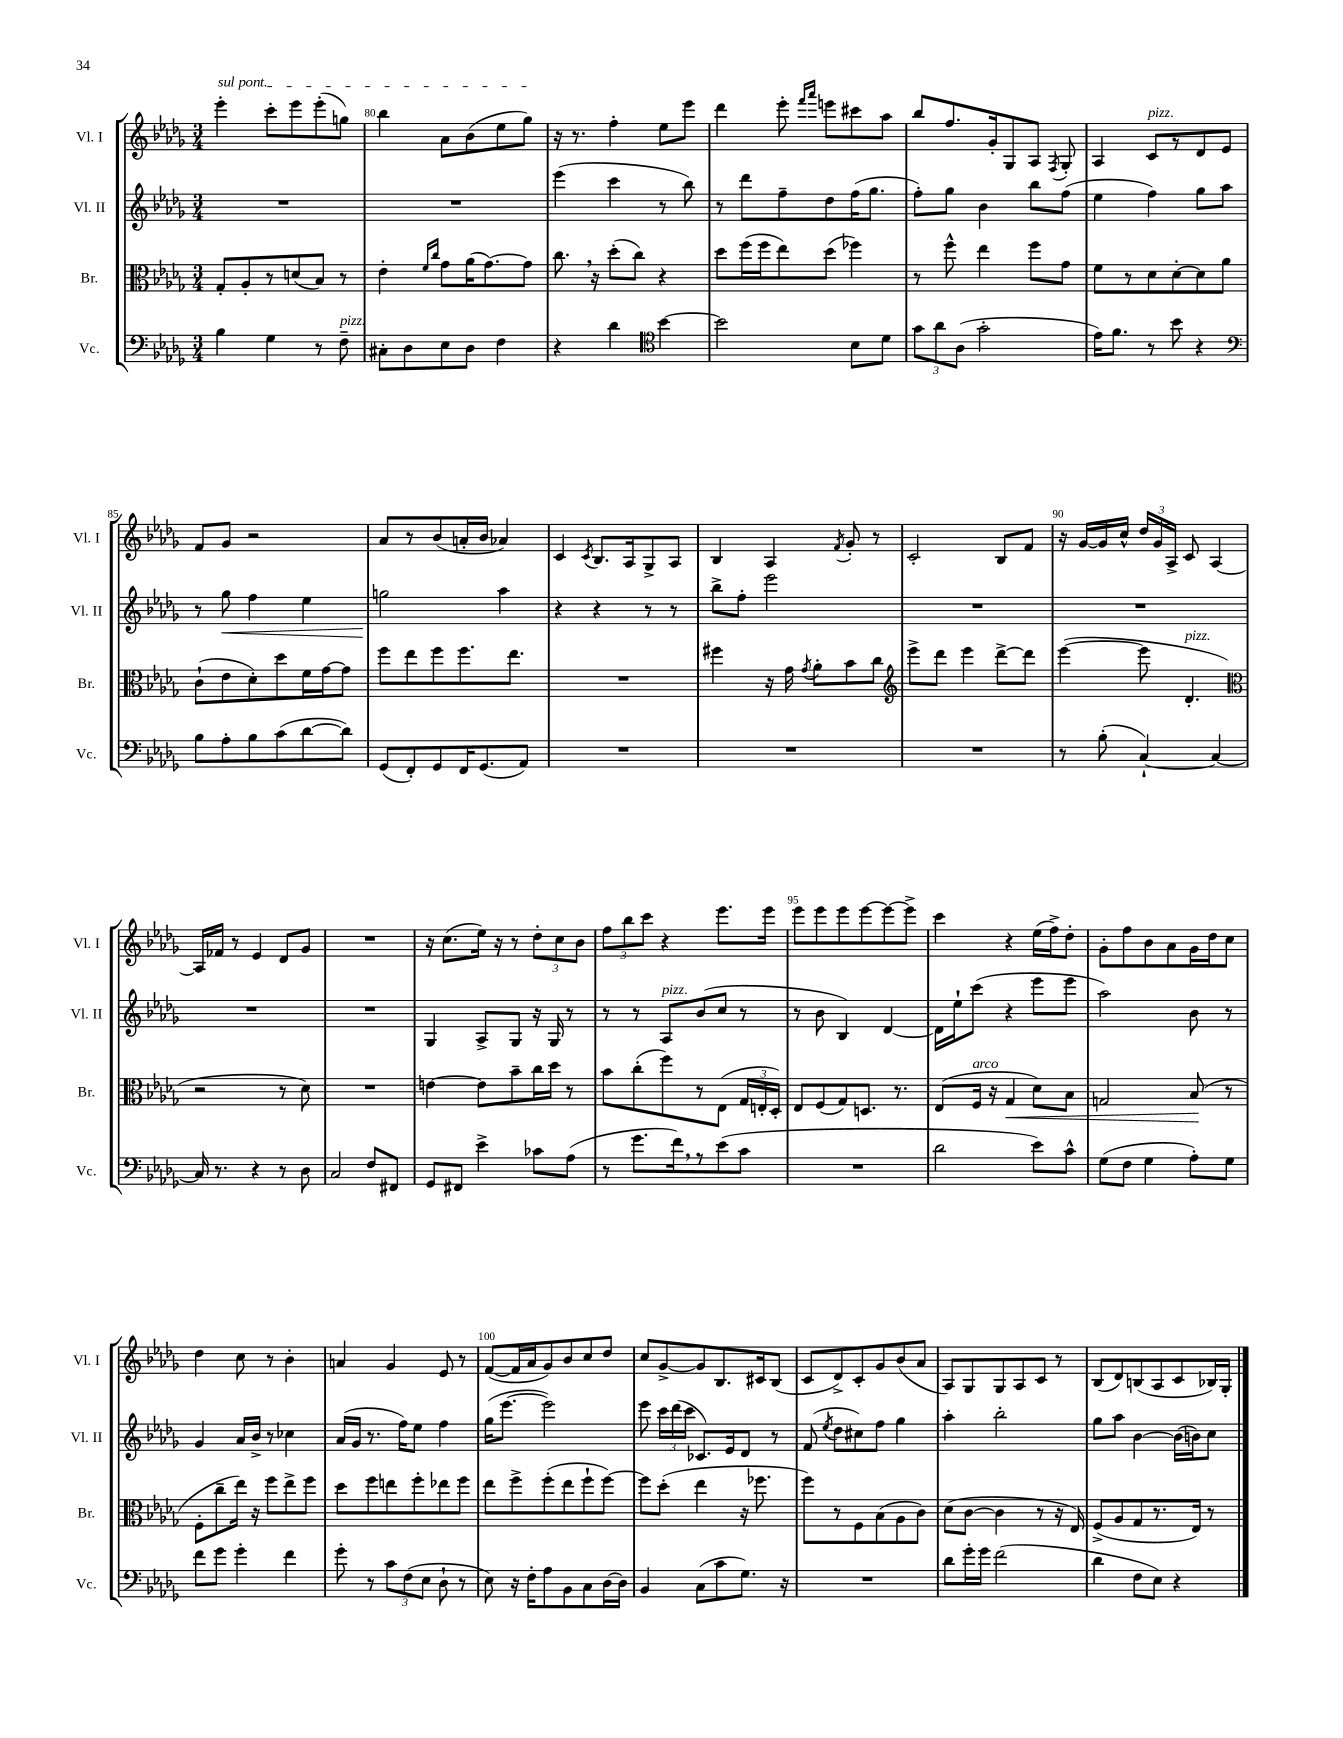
<<
\new StaffGroup <<
\new Staff = "s0" \with { instrumentName = "Vl. I" shortInstrumentName = "Vl. I" } {
    \clef treble \key des \major \numericTimeSignature \time 3/4
    \autoBeamOff \once \override TextSpanner.bound-details.left.text = \markup { \italic "sul pont." } ees'''4-.\startTextSpan c'''8[-. ees'''8 ees'''8-.( g''8]) |
    bes''4 aes'8[ bes'8( ees''8 ges''8]\stopTextSpan) |
    r16 r8. f''4-. ees''8[ ees'''8] |
    des'''4 ees'''8-. \grace { f'''16[ aes'''16] } e'''8[ cis'''8 aes''8] |
    bes''8[ f''8. ges'16-. ges8 aes8] \acciaccatura { f8 } ges8-. |
    aes4 c'8[^\markup { \italic "pizz." } r8 des'8 ees'8] |
    f'8[ ges'8] r2 |
    aes'8[ r8 bes'8( a'16-. bes'16] aes'4) |
    c'4 \acciaccatura { c'8 } bes8.[ aes16 ges8-> aes8] |
    bes4 aes4 \acciaccatura { f'8 } ges'8-. r8 |
    c'2-. bes8[ f'8] |
    r16 ges'16[~ ges'16 c''16]-^ \tuplet 3/2 { des''16[ ges'16 aes16]-> } c'8 aes4~ |
    aes16[ fes'16] r8 ees'4 des'8[ ges'8] |
    R2. |
    r16 c''8.[( ees''16]) r16 r8 \tuplet 3/2 { des''8[-. c''8 bes'8] } |
    \tuplet 3/2 { f''8[ bes''8 c'''8] } r4 ees'''8.[ ees'''16] |
    ees'''8[ ees'''8 ees'''8 ees'''8~ ees'''8~ ees'''8]-> |
    c'''4 r4 ees''16[( f''16->) des''8]-. |
    ges'8[-. f''8 bes'8 aes'8 ges'16 des''16 c''8] |
    des''4 c''8 r8 bes'4-. |
    a'4 ges'4 ees'8 r8 |
    f'8[~( f'16 aes'16 ges'8) bes'8 c''8 des''8] |
    c''8[ ges'8~-> ges'8 bes8. cis'16 bes8]( |
    c'8[ des'8->) c'8-. ges'8 bes'8( aes'8] |
    aes8[) ges8 ges8 aes8 c'8] r8 |
    bes8[( des'8) b8( aes8 c'8 bes16) ges16]-. \bar "|." |
}
\new Staff = "s1" \with { instrumentName = "Vl. II" shortInstrumentName = "Vl. II" } {
    \clef treble \key des \major \numericTimeSignature \time 3/4
    \autoBeamOff R2. |
    R2. |
    ees'''4( c'''4 r8 bes''8) |
    r8 des'''8[ f''8-- des''8 f''16( ges''8.] |
    f''8[-.) ges''8] bes'4 bes''8[ f''8]( |
    ees''4 f''4) ges''8[ aes''8] |
    r8 ges''8\< f''4 ees''4 |
    g''2\! aes''4 |
    r4 r4 r8 r8 |
    bes''8[-> f''8]-. ees'''2 |
    R2. |
    R2. |
    R2. |
    R2. |
    ges4 aes8[-> ges8] r16 ges16 r8 |
    r8 r8 aes8[^\markup { \italic "pizz." } bes'8( c''8] r8 |
    r8 bes'8 bes4) des'4~ |
    des'16[ ees''16-! c'''8]( r4 ees'''8[ ees'''8] |
    aes''2) bes'8 r8 |
    ges'4 aes'16[ bes'16]-> r8 ces''4 |
    aes'16[( ges'16] r8. f''16[) ees''8] f''4 |
    ges''16[( ees'''8.]~ ees'''2) |
    ees'''8 \tuplet 3/2 { c'''16[ des'''16( c'''16] } ces'8.[) ees'16 des'8] r8 |
    f'8( \acciaccatura { ees''8 } des''8[ cis''8) f''8] ges''4 |
    aes''4-. bes''2-. |
    ges''8[ aes''8] bes'4~ bes'16[( b'16) c''8] \bar "|." |
}
\new Staff = "s2" \with { instrumentName = "Br." shortInstrumentName = "Br." } {
    \clef alto \key des \major \numericTimeSignature \time 3/4
    \autoBeamOff ges8[-. aes8-. r8 d'8( bes8]) r8 |
    ees'4-. \grace { f'16[ c''16] } ges'8[ aes'16( ges'8.~) ges'8] |
    c''8. \breathe r16 des''8[-.( c''8]) r4 |
    des''8[ f''16( f''16 ees''8) des''8]( fes''4) |
    r8 f''8-^ ees''4 f''8[ ges'8] |
    f'8[ r8 des'8 des'8~-. des'8 aes'8] |
    c'8[-!( ees'8 des'8-.) des''8 f'16 ges'16~ ges'8] |
    f''8[ ees''8 f''8 f''8. ees''8.] |
    R2. |
    fis''4 r16 ges'16 \acciaccatura { ges'8 } aes'8[-. bes'8 c''8] |
    \clef treble ees'''8[-> des'''8] ees'''4 des'''8[~-> des'''8] |
    ees'''4~( ees'''8 des'4.-.^\markup { \italic "pizz." } |
    \clef alto r2 r8 des'8) |
    R2. |
    e'4~ e'8[ bes'8-- c''16 des''16] r8 |
    bes'8[ c''8-.( f''8) r8 ees8]( \tuplet 3/2 { ges16[ e16-. des16]-.) } |
    ees8[ f8( ges8) d8.] r8. |
    ees8[( f16]^\markup { \italic "arco" } r16 ges4\< des'8[) bes8] |
    g2 bes8\!( r8 |
    f8[-. c''8-- ees''16]) r16 f''8[ ees''8-> f''8] |
    des''8[ f''8 e''8 f''8-. ees''8 f''8] |
    ees''8[ f''8-> f''8-.( ees''8 f''8-! f''8]~) |
    f''8[ des''8]-.( ees''4 r16 fes''8. |
    f''8[) r8 f8 bes8( aes8 c'8]) |
    des'8[( c'8]~ c'4 r8 r16 ees16) |
    f8[->( aes8 ges8 r8. ees16]) r8 \bar "|." |
}
\new Staff = "s3" \with { instrumentName = "Vc." shortInstrumentName = "Vc." } {
    \clef bass \key des \major \numericTimeSignature \time 3/4
    \autoBeamOff bes4 ges4 r8 f8--^\markup { \italic "pizz." } |
    cis8[-. des8 ees8 des8] f4 |
    r4 des'4 \clef tenor bes'4~ |
    bes'2 bes8[ des'8] |
    \tuplet 3/2 { ges'8[ aes'8 aes8]( } ges'2-. |
    ees'16[) f'8.] r8 bes'8 r4 |
    \clef bass bes8[ aes8-. bes8 c'8( des'8~ des'8]) |
    ges,8[( f,8-.) ges,8 f,16 ges,8.( aes,8]) |
    R2. |
    R2. |
    R2. |
    r8 bes8-.( c4~-!) c4~ |
    c16 r8. r4 r8 des8 |
    c2 f8[ fis,8] |
    ges,8[ fis,8] ees'4-> ces'8[ aes8]( |
    r8 ges'8.[ f'16) \breathe r8 ees'8( c'8] |
    R2. |
    des'2 ees'8[) c'8]-^ |
    ges8[( f8] ges4 aes8[-.) ges8] |
    f'8[ ges'8] ges'4-. f'4 |
    ges'8-. r8 \tuplet 3/2 { c'8[ f8( ees8] } des8-! r8 |
    ees8) r16 f16[-. aes8 bes,8 c8 des16~ des16] |
    bes,4 c8[( c'8 ges8.]) r16 |
    R2. |
    des'8[ ges'16-. ges'16] f'2( |
    des'4 f8[ ees8]) r4 \bar "|." |
}
>>
>>
\layout { \context { \Score currentBarNumber = #79 \override BarNumber.break-visibility = ##(#f #t #t) barNumberVisibility = #(every-nth-bar-number-visible 5) } }
